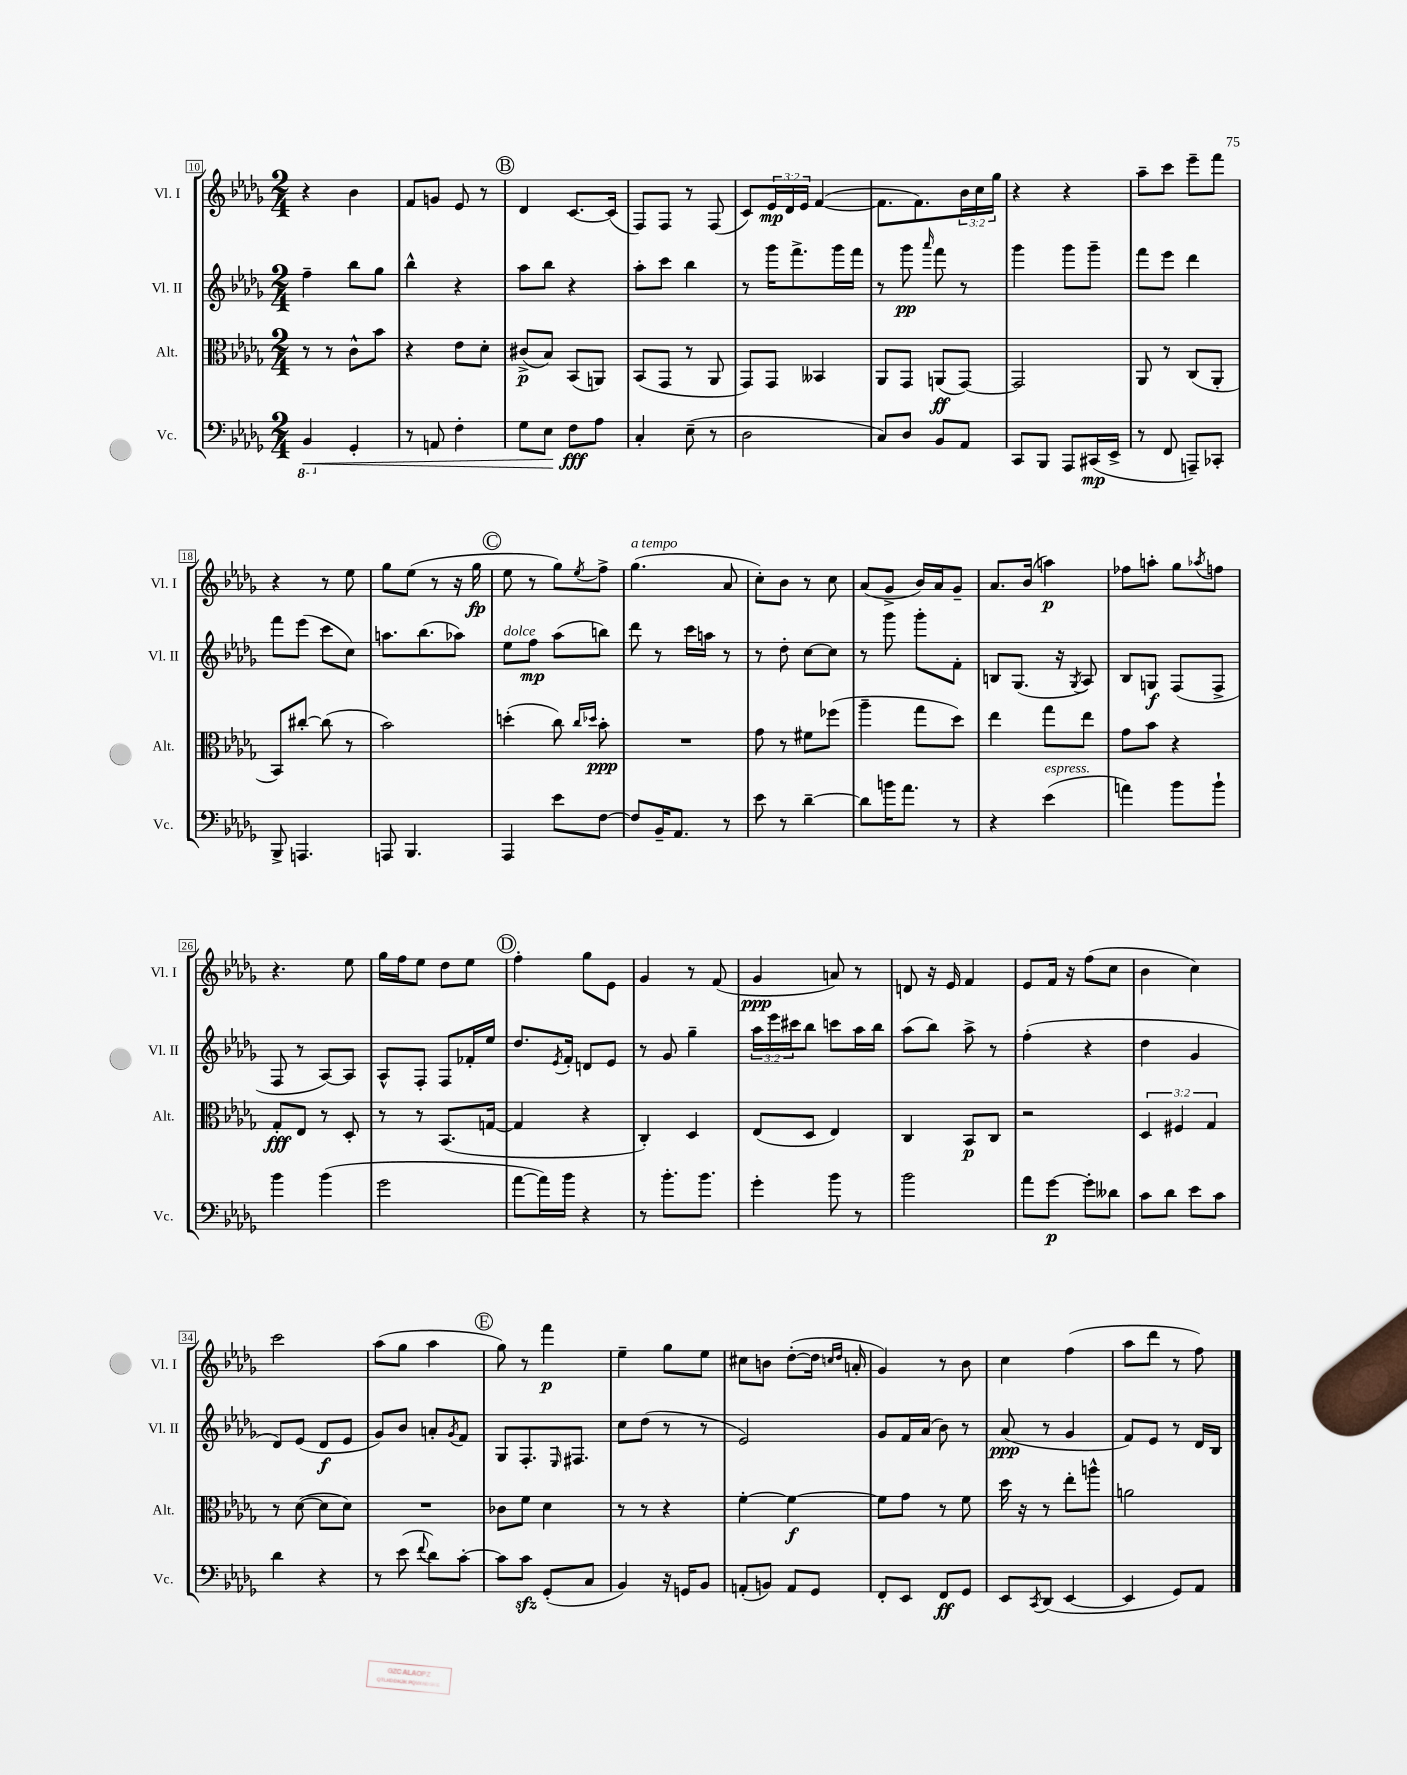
<<
\new StaffGroup <<
\new Staff = "s0" \with { instrumentName = "Vl. I" shortInstrumentName = "Vl. I" } {
    \clef treble \key des \major \numericTimeSignature \time 2/4 \override Staff.TupletNumber.text = #tuplet-number::calc-fraction-text
    r4 bes'4 |
    f'8 g'8 ees'8 r8 |
    \mark \markup { \circle "B" } des'4 c'8.~ c'16( |
    f8) f8 r8 f8( |
    c'8) \tuplet 3/2 { ees'16\mp des'16 ees'16 } f'4~( |
    f'8. f'8.) \tuplet 3/2 { bes'16 c''16 ges''16 } |
    r4 r4 |
    aes''8-- c'''8 ees'''8-- f'''8 |
    r4 r8 ees''8 |
    ges''8 ees''8( r8 r16 ges''16\fp |
    \mark \markup { \circle "C" } ees''8 r8 ges''8) \acciaccatura { ees''8 } f''8-> |
    ges''4.^\markup { \italic "a tempo" }( aes'8 |
    c''8-.) bes'8 r8 c''8 |
    aes'8( ges'8-> bes'16) aes'16 ges'8-- |
    aes'8. bes'16( a''4\p) |
    fes''8 a''8-. ges''8 \acciaccatura { aes''8 } f''8 |
    r4. ees''8 |
    ges''16 f''16 ees''8 des''8 ees''8 |
    \mark \markup { \circle "D" } f''4-. ges''8 ees'8 |
    ges'4 r8 f'8( |
    ges'4\ppp a'8) r8 |
    d'8 r16 ees'16 f'4 |
    ees'8 f'16 r16 f''8( c''8 |
    bes'4 c''4) |
    c'''2 |
    aes''8( ges''8 aes''4 |
    \mark \markup { \circle "E" } ges''8) r8 f'''4\p |
    ees''4-- ges''8 ees''8 |
    cis''8 b'8 des''8~-.( des''16 \grace { c''16 des''16 } a'16-. |
    ges'4) r8 bes'8 |
    c''4 f''4( |
    aes''8 des'''8 r8 f''8) \bar "|." |
}
\new Staff = "s1" \with { instrumentName = "Vl. II" shortInstrumentName = "Vl. II" } {
    \clef treble \key des \major \numericTimeSignature \time 2/4 \override Staff.TupletNumber.text = #tuplet-number::calc-fraction-text
    f''4-- bes''8 ges''8 |
    bes''4-^ r4 |
    \mark \markup { \circle "B" } aes''8 bes''8 r4 |
    aes''8-. c'''8 bes''4 |
    r8 ges'''16 f'''8.-> ges'''16 f'''16 |
    r8 ges'''8\pp \grace { aes'''16 } f'''8 r8 |
    ges'''4 ges'''8 ges'''8-- |
    f'''8 ees'''8 des'''4 |
    f'''8 ees'''8( c'''8 c''8) |
    a''8. bes''8.( aes''8) |
    \mark \markup { \circle "C" } ees''8^\markup { \italic "dolce" } f''8\mp aes''8( b''8) |
    des'''8 r8 c'''16 a''16 r8 |
    r8 des''8-. c''8~ c''8 |
    r8 ges'''8 ges'''8-. f'8-. |
    b8 ges8.( r16 \acciaccatura { ges8 } aes8) |
    bes8 g8\f f8( f8-> |
    f8 r8 aes8~) aes8 |
    aes8-^ f8-. f8 fes'16-. ees''16 |
    \mark \markup { \circle "D" } des''8. \acciaccatura { ees'8 } f'16-. d'8 ees'8 |
    r8 ges'8 ges''4-- |
    \tuplet 3/2 { aes''16 ees'''16 cis'''16 } bes''8 c'''8 aes''16 bes''16 |
    aes''8( bes''8) aes''8-> r8 |
    f''4-.( r4 |
    des''4 ges'4 |
    des'8) ees'8( des'8\f ees'8 |
    ges'8) bes'8 a'8-. \acciaccatura { ges'8 } f'8 |
    \mark \markup { \circle "E" } ges8 f8.-. \grace { ees16 } fis8. |
    c''8 des''8( r8 r8 |
    ees'2) |
    ges'8 f'16 aes'16( bes'8) r8 |
    aes'8\ppp( r8 ges'4 |
    f'8) ees'8 r8 des'16 bes16 \bar "|." |
}
\new Staff = "s2" \with { instrumentName = "Alt." shortInstrumentName = "Alt." } {
    \clef alto \key des \major \numericTimeSignature \time 2/4 \override Staff.TupletNumber.text = #tuplet-number::calc-fraction-text
    r8 r8 c'8-^ bes'8 |
    r4 ees'8 des'8-. |
    \mark \markup { \circle "B" } cis'8->\p( bes8) bes,8( a,8) |
    bes,8( ges,8 r8 aes,8 |
    ges,8) ges,8 beses,4 |
    aes,8 ges,8 a,8\ff( ges,8~) |
    ges,2 |
    aes,8 r8 c8( aes,8-. |
    bes,8) cis''8~-. cis''8( r8 |
    bes'2) |
    \mark \markup { \circle "C" } d''4-.( c''8) \grace { c''16 des''16 } bes'8-.\ppp |
    R2 |
    ges'8 r8 fis'8 fes''8( |
    aes''4-- ges''8 des''8) |
    ees''4 ges''8 ees''8 |
    ges'8 bes'8 r4 |
    ges8-.\fff ees8 r8 des8-. |
    r8 r8 bes,8.( g16~ |
    \mark \markup { \circle "D" } g4 r4 |
    c4-.) des4 |
    ees8( des8 ees4) |
    c4 bes,8\p c8 |
    r2 |
    \tuplet 3/2 { des4 fis4 ges4 } |
    r8 des'8~( des'8 des'8) |
    R2 |
    \mark \markup { \circle "E" } ces'8 f'8 des'4 |
    r8 r8 r4 |
    f'4~-. f'4~\f |
    f'8 ges'8 r8 f'8 |
    des''16 r16 r8 ees''8-. a''8-^ |
    a'2 \bar "|." |
}
\new Staff = "s3" \with { instrumentName = "Vc." shortInstrumentName = "Vc." } {
    \clef bass \key des \major \numericTimeSignature \time 2/4
    \ottava #-1 bes,,4\< \ottava #0 ges,4-. |
    r8 a,8 f4-. |
    \mark \markup { \circle "B" } ges8 ees8\! f8\fff aes8 |
    c4-. ees8--( r8 |
    des2 |
    c8) des8 bes,8 aes,8 |
    c,8 bes,,8 aes,,8 cis,16\mp( ees,16-> |
    r8 f,8 a,,8--) ces,8-. |
    bes,,8-> a,,4. |
    a,,8 bes,,4. |
    \mark \markup { \circle "C" } aes,,4 ees'8 f8~ |
    f8 bes,16-- aes,8. r8 |
    ees'8 r8 des'4~-- |
    des'8 b'16 aes'8. r8 |
    r4 ees'4^\markup { \italic "espress." }( |
    a'4) bes'8 bes'8-! |
    bes'4 bes'4( |
    ges'2 |
    \mark \markup { \circle "D" } aes'8~ aes'16) bes'16 r4 |
    r8 bes'8.-. bes'8. |
    ges'4-. bes'8 r8 |
    bes'2 |
    aes'8 ges'8~\p ges'8-. deses'8 |
    c'8 des'8 ees'8 c'8 |
    des'4 r4 |
    r8 ees'8( \appoggiatura { f'8 } des'8) c'8~-. |
    \mark \markup { \circle "E" } c'8 c'8\sfz ges,8-.( c8 |
    bes,4) r16 g,16 bes,8 |
    a,8-.( b,8) a,8 ges,8 |
    f,8-. ees,8 f,8\ff ges,8 |
    ees,8 \acciaccatura { c,8 } des,8( ees,4~ |
    ees,4 ges,8) aes,8 \bar "|." |
}
>>
>>
\layout { \context { \Score currentBarNumber = #10 \override BarNumber.stencil = #(make-stencil-boxer 0.1 0.3 ly:text-interface::print) } }
